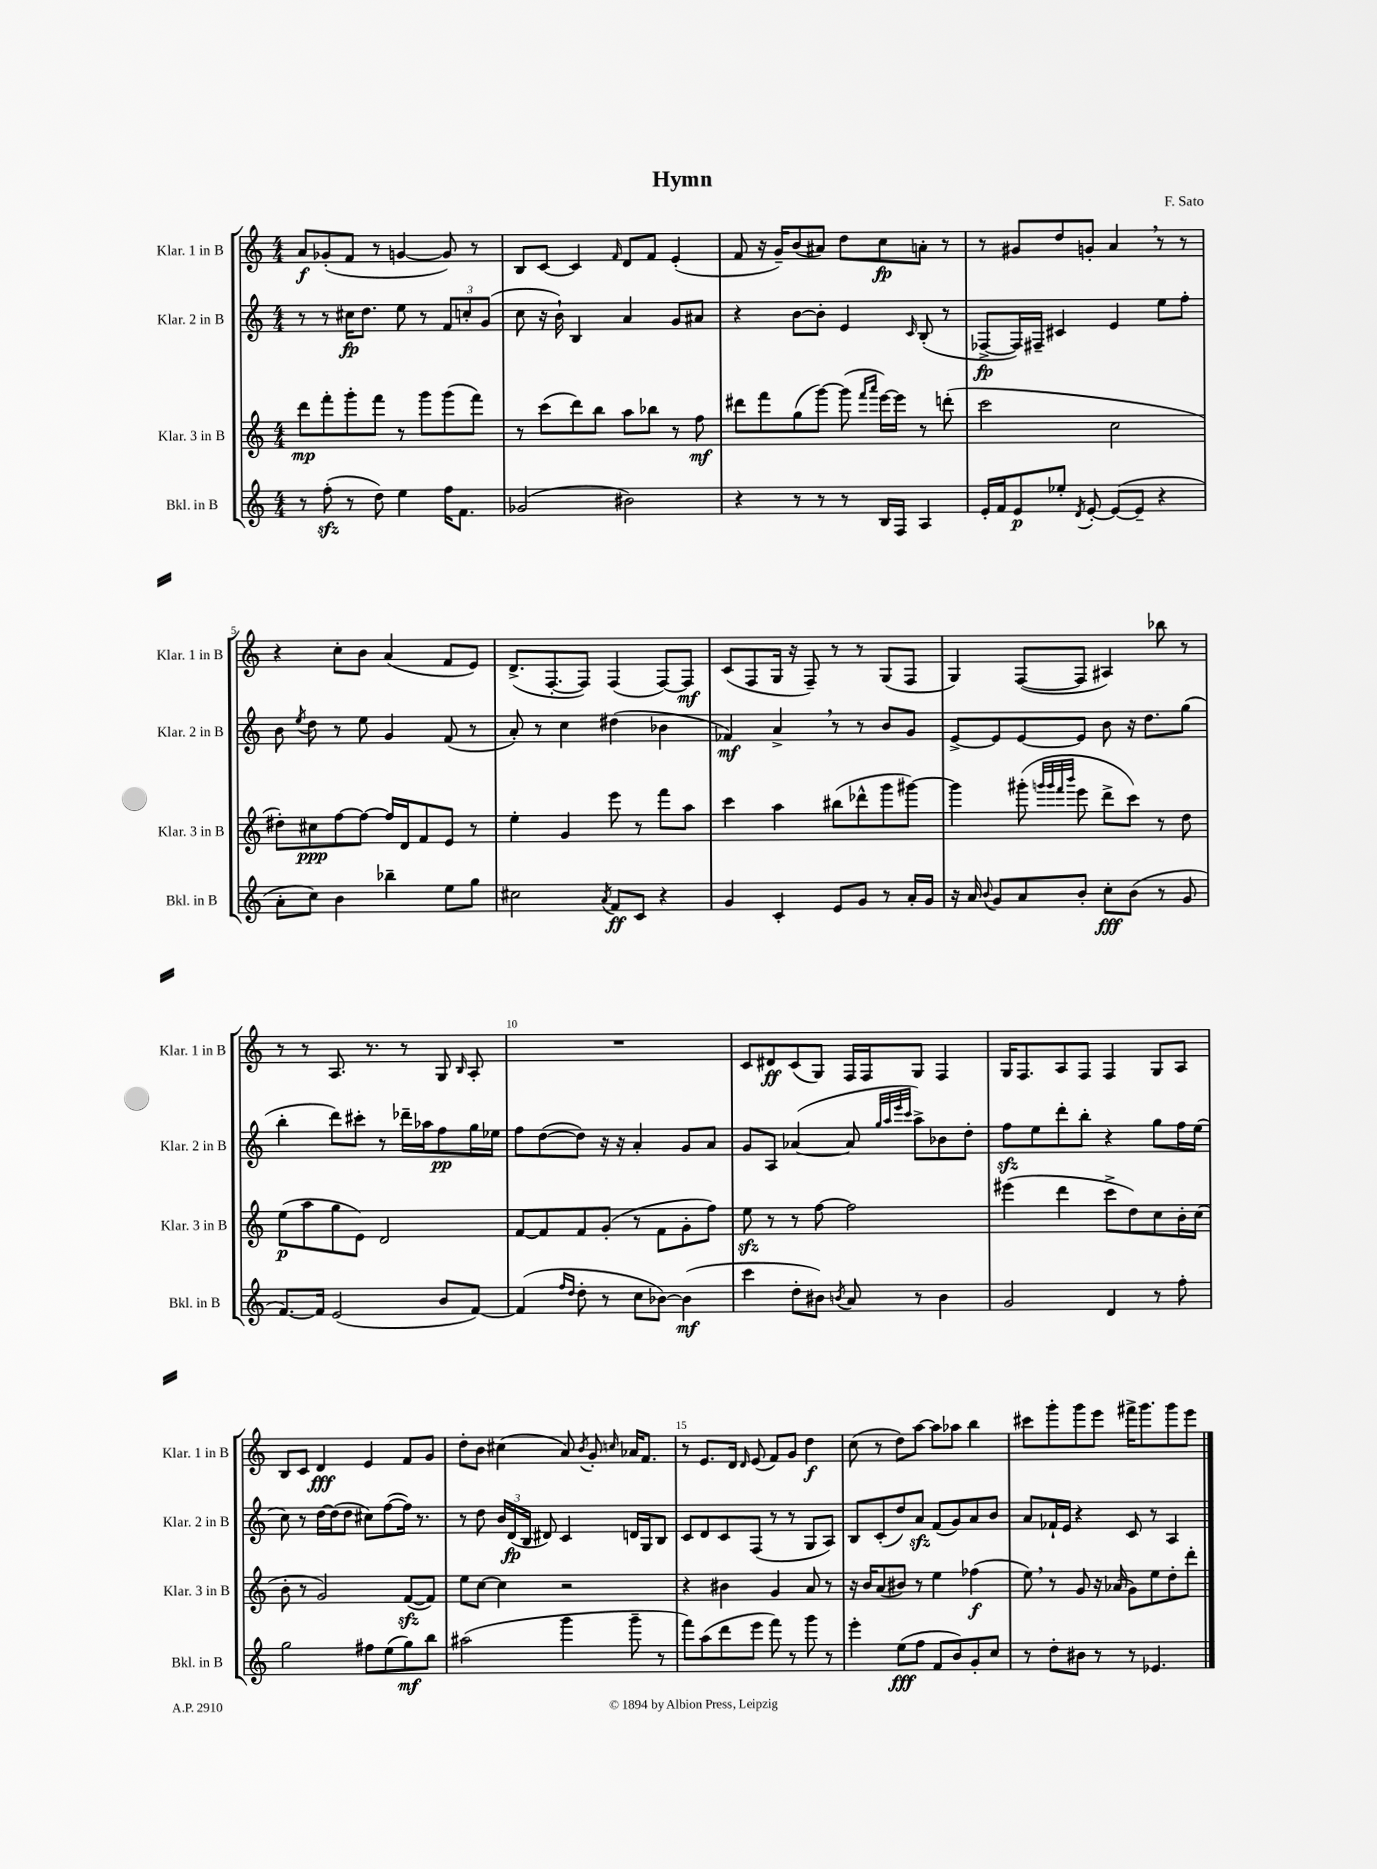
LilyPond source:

\header { title = "Hymn" composer = "F. Sato" }
<<
\new StaffGroup <<
\new Staff = "s0" \with { instrumentName = "Klar. 1 in B" shortInstrumentName = "Klar. 1 in B" } {
    \clef treble \key c \major \numericTimeSignature \time 4/4
    \autoBeamOff a'8[\f ges'8-.( f'8] r8 g'4~ g'8) r8 |
    b8[ c'8]~ c'4 \grace { f'16 } d'8[ f'8] e'4-.( |
    f'8 r16 g'16[--) b'8( ais'8]) d''8[ c''8\fp a'8]-. r8 |
    r8 gis'8[ d''8 g'8]-. a'4 \breathe r8 r8 |
    r4 c''8[-. b'8] a'4( f'8[ e'8]) |
    d'8.[->( f8.~-. f8]) f4( f8[~) f8]\mf |
    c'8[( f8 g16] r16 f8--) r8 r8 g8[( f8] |
    g4) f8[~( f8] ais4) bes''8 r8 |
    r8 r8 a8. r8. r8 g8 \grace { b16 } a8-. |
    R1 |
    c'8[ dis'8\ff c'8( g8]) f16[ f16 g8] f4 |
    g16[ f8. a8 f8] f4 g8[ a8] |
    b8[ c'8] d'4\fff e'4 f'8[ g'8] |
    d''8[-. b'8] cis''4( a'8) \acciaccatura { b'8 } g'8-. \grace { c''16 } aes'16[ f'8.] |
    r8 e'8.[ d'16] \grace { d'16 } e'8( f'8[) g'8] d''4\f |
    c''8( r8 d''8[) a''8]~ a''8[ aes''8] b''4 |
    cis'''8[ g'''8-. g'''8 e'''8] fis'''16[-> g'''8. g'''8 e'''8] \bar "|." |
}
\new Staff = "s1" \with { instrumentName = "Klar. 2 in B" shortInstrumentName = "Klar. 2 in B" } {
    \clef treble \key c \major \numericTimeSignature \time 4/4
    \autoBeamOff r8 r8 cis''16[\fp d''8.] e''8 r8 \tuplet 3/2 { f'8[ c''8-. g'8]( } |
    c''8 r16 b'16-!) b4 a'4 g'8[ ais'8] |
    r4 b'8[~ b'8]-. e'4 \grace { c'16 } b8-.( r8 |
    fes8[~->\fp fes16) fis16]-- cis'4 e'4 e''8[ f''8]-. |
    b'8 \acciaccatura { e''8 } d''8 r8 e''8 g'4 f'8( r8 |
    a'8-.) r8 c''4 dis''4( bes'4 |
    fes'4\mf) a'4-> \breathe r8 r8 b'8[ g'8] |
    e'8[~-> e'8 e'8~ e'8] b'8 r16 d''8.[ g''8]( |
    b''4-. d'''8[) cis'''8]-. r8 des'''16[-- aes''16 f''8\pp g''16 ees''16] |
    f''8[ d''8~( d''8]) r16 r16 a'4-. g'8[ a'8] |
    g'8[ a8] aes'4~( aes'8 \grace { g''32[ a''32 e'''32 c'''32] } a''8[->) bes'8 d''8]-. |
    f''8[\sfz e''8 d'''8-. b''8]-. r4 g''8[ f''16 e''16]( |
    c''8) r8 d''16[~ d''16( d''8] cis''8[) f''8~( f''16]) r8. |
    r8 d''8 \tuplet 3/2 { b'16[ d'16\fp( b16] } dis'8) c'4 d'16[ g16 b8] |
    c'8[ d'8 c'8 f8]( r8 r8 g8[ a8]) |
    b8[ c'8-.( d''8) a'8]\sfz f'8[( g'8) a'8 b'8] |
    a'8[ fes'16-! e'16] r4 c'8 r8 a4 \bar "|." |
}
\new Staff = "s2" \with { instrumentName = "Klar. 3 in B" shortInstrumentName = "Klar. 3 in B" } {
    \clef treble \key c \major \numericTimeSignature \time 4/4
    \autoBeamOff d'''8[\mp f'''8-. g'''8-. f'''8] r8 g'''8[ g'''8( f'''8]) |
    r8 c'''8[( d'''8) b''8] a''8[ bes''8] r8 f''8\mf |
    dis'''8[ f'''8 g''8( g'''8]~) g'''8( \grace { f'''16[ a'''16] } e'''16[~) e'''16] r8 d'''8-.( |
    c'''2 c''2 |
    dis''8[-.) cis''8\ppp f''8~ f''8]~ f''16[ d'16 f'8 e'8] r8 |
    e''4-. g'4 e'''8 r8 f'''8[ a''8] |
    c'''4 a''4 bis''8[( des'''8-^ g'''8 gis'''8]~) |
    gis'''4 gis'''8-.( \grace { g'''32[ g'''32 f'''32 b'''32] } e'''8 d'''8[-> c'''8]) r8 d''8 |
    e''8[\p( a''8 g''8 e'8]) d'2 |
    f'8[~ f'8 f'8 g'8]-.( r8 f'8[ g'8-. f''8]) |
    e''8\sfz r8 r8 f''8~ f''2 |
    eis'''4( d'''4 c'''8[-> d''8) c''8 b'16-. c''16]( |
    b'8-. r8 g'2) f'8[~\sfz( f'8]) |
    e''8[ c''8]~ c''4 r2 |
    r4 bis'4 g'4 a'8 r8 |
    r16 b'16[ a'8( bis'8]) r8 e''4 fes''4\f( |
    e''8) \breathe r8 g'8 r16 aes'16( g'8[) e''8 d''8-. d'''8]-. \bar "|." |
}
\new Staff = "s3" \with { instrumentName = "Bkl. in B" shortInstrumentName = "Bkl. in B" } {
    \clef treble \key c \major \numericTimeSignature \time 4/4
    \autoBeamOff r8 f''8-.\sfz( r8 d''8) e''4 f''16[ f'8.] |
    ges'2( bis'2) |
    r4 r8 r8 r8 b16[ f16] a4 |
    e'16[-. f'16 e'8\p ees''8]-. \acciaccatura { d'8 } e'8~-. e'8[~( e'8]-- r4 |
    a'8[-. c''8]) b'4 bes''4-- e''8[ g''8] |
    cis''2 \acciaccatura { a'8 } f'8[\ff c'8] r4 |
    g'4 c'4-. e'8[ g'8] r8 a'16[-. g'16] |
    r16 a'16 \appoggiatura { b'8 } g'8[ a'8 b'8]-. c''8[-.\fff b'8]( r8 g'8 |
    f'8.[~) f'16] e'2( b'8[ f'8]~) |
    f'4( \grace { f''16[ d''16] } d''8-. r8 c''8[ bes'8]~) bes'4\mf( |
    c'''4 d''8[-. bis'8]) \acciaccatura { b'8 } a'8 r8 b'4 |
    g'2 d'4 r8 f''8-. |
    g''2 fis''8[ e''8( g''8\mf) b''8] |
    ais''2( g'''4 g'''8-- r8 |
    f'''8[) a''8( d'''8 e'''8] f'''8) r8 g'''8 r8 |
    e'''4-. e''8[\fff( f''8] f'8[ b'8) g'8-. c''8] |
    r8 d''8[-. bis'8] r8 r8 ees'4. \bar "|." |
}
>>
>>
\layout { \context { \Score \override BarNumber.break-visibility = ##(#f #t #t) barNumberVisibility = #(every-nth-bar-number-visible 5) } }
